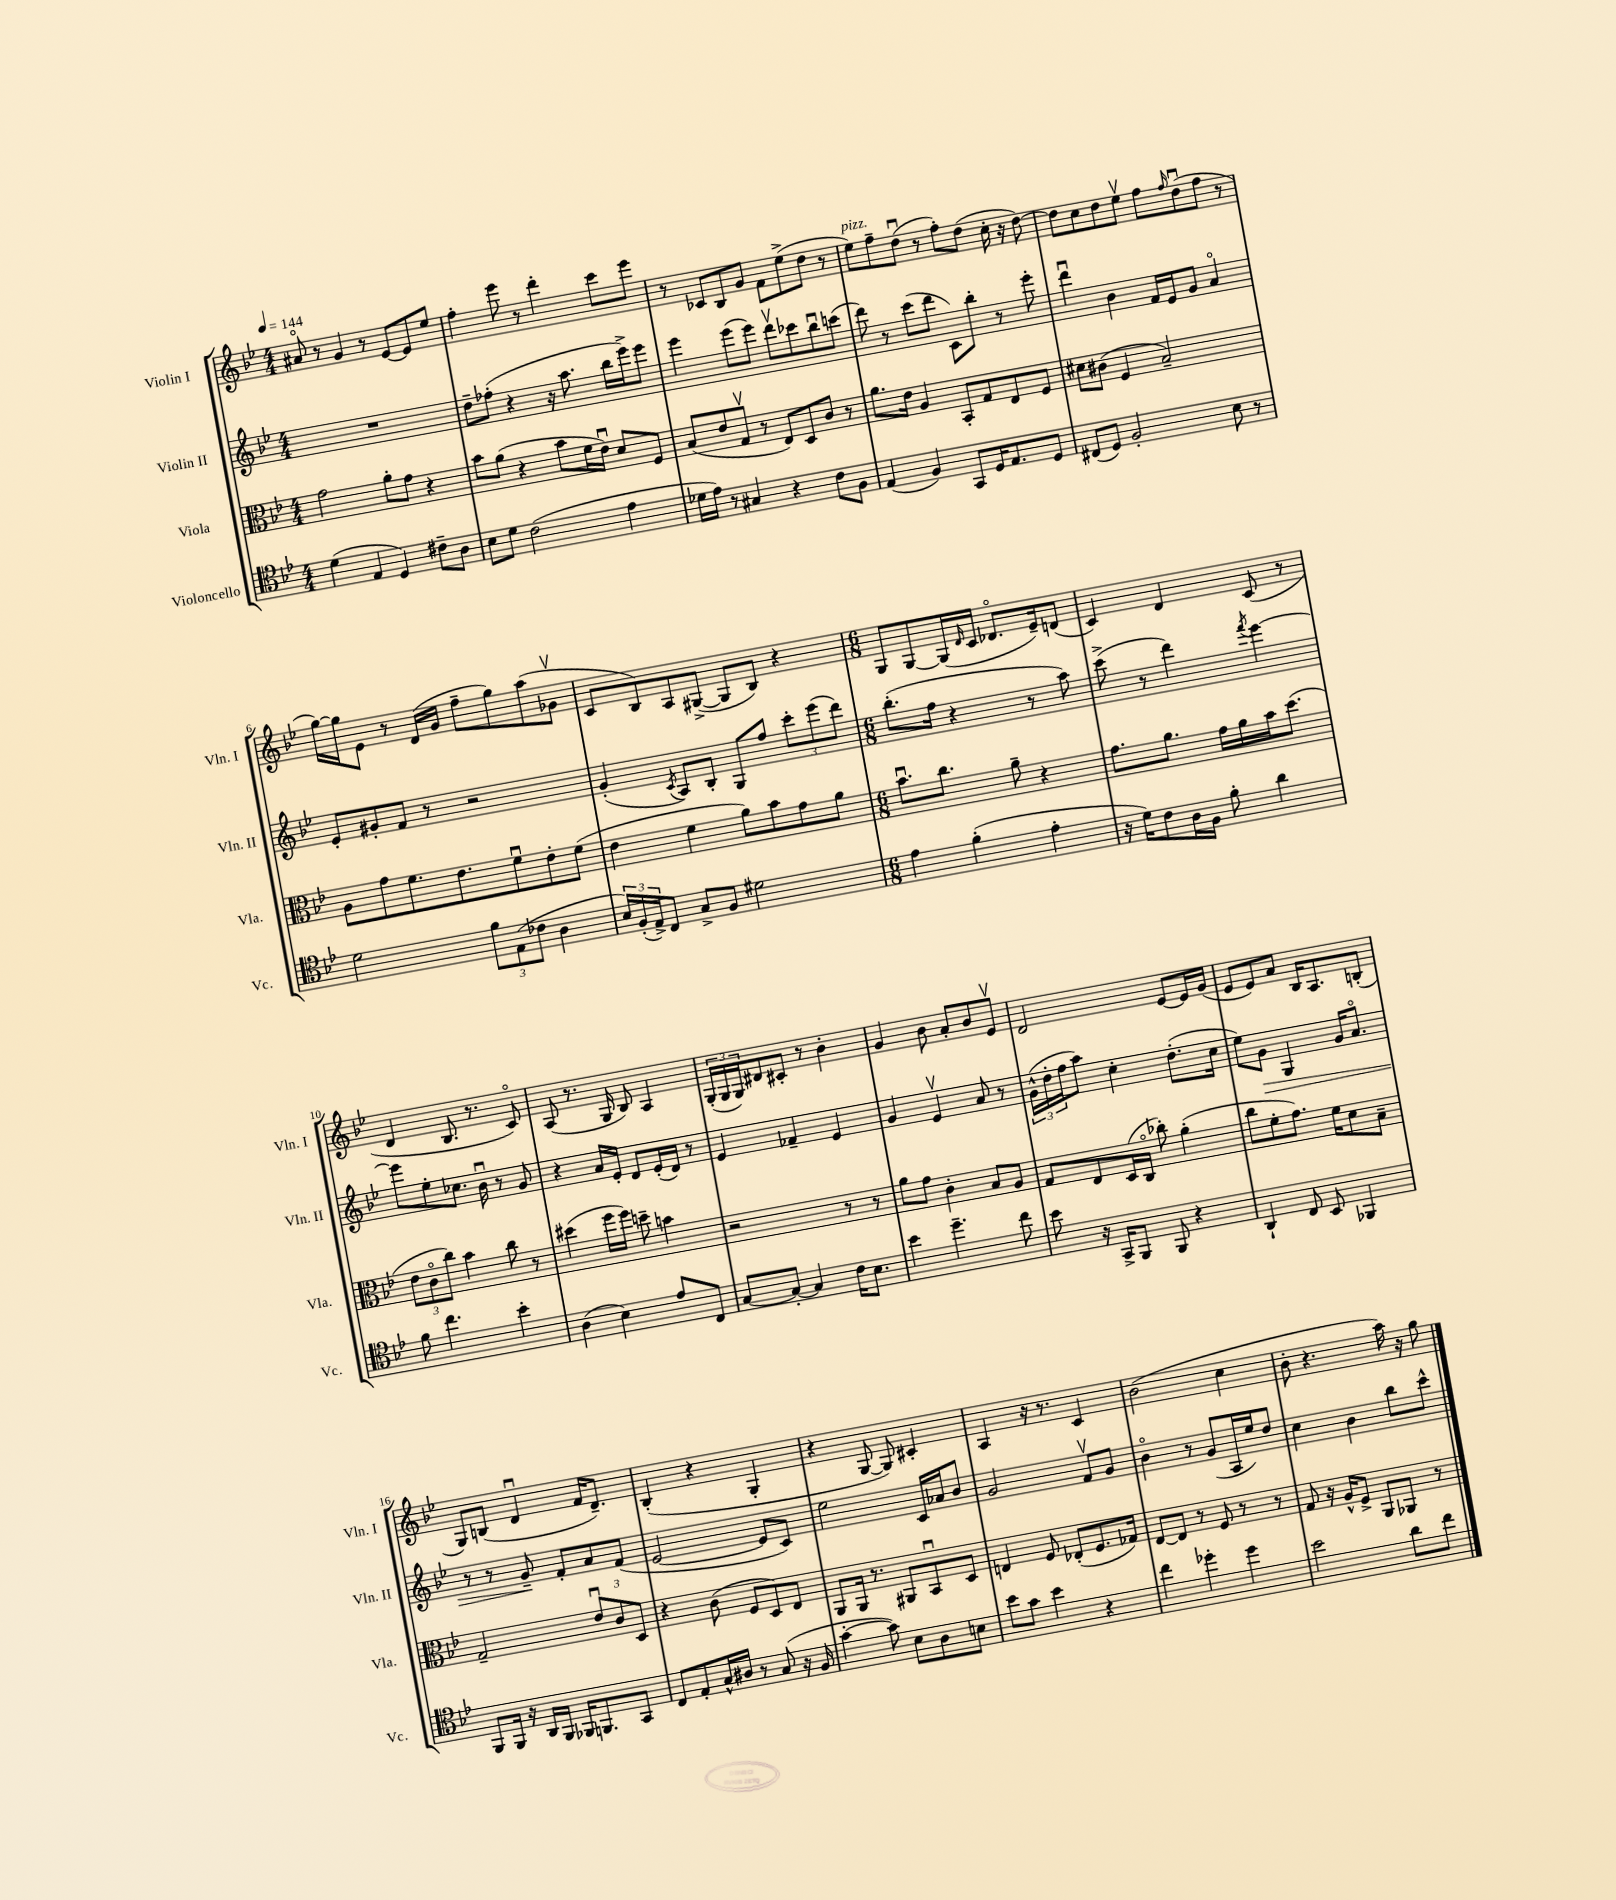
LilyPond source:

<<
\new StaffGroup <<
\new Staff = "s0" \with { instrumentName = "Violin I" shortInstrumentName = "Vln. I" } {
    \clef treble \key bes \major \numericTimeSignature \time 4/4 \tempo 4 = 144
    ais'8\flageolet r8 g'4 r8 ees'8~ ees'8 ees''8 |
    f''4-. ees'''8 r8 d'''4-. c'''8 ees'''8 |
    r8 ces'8 bes8 g'8 f'8 ees''8->( d''8 r8 |
    ees''8^\markup { \italic "pizz." }) f''8-- d''8\downbow( r8 f''8-.) d''8( c''16-. r16 d''8~) |
    d''8 c''8 d''8 ees''8\upbow f''8 \grace { f''16 } d''8\downbow( f''8 r8 |
    g''16~) g''16 ees'8 r8 d'16( g'16 f''8-- g''8) a''8( ges'8\upbow |
    c'8 bes8) a8 gis8~->( gis8 bes8) r4 |
    \numericTimeSignature \time 6/8 g8 g8~ g16( \grace { d'16 } c'16 des'8.\flageolet ees'16--) d'8( |
    c'4) d'4 c'8( r8 |
    d'4 bes8. r8. c'8\flageolet) |
    a8( r8. g16 bes8) a4 |
    \tuplet 3/2 { g16-.( g16 g16) } dis'8 cis'8-. r8 bes'4-. |
    g'4 bes'8 a'8-. bes'8 ees'8\upbow |
    d'2 ees'8~ ees'16 g'16( |
    ees'8 ees'8) a'8 bes16 a8. b8-.( |
    g8) b8( d'4\downbow f'16 d'8.--) |
    bes4-.( r4 g4-. |
    r4 g8~ g8) cis'4-. |
    a4 r16 r8. c'4 |
    bes'2( c''4 |
    bes'8-. r4. a''16) r16 g''8 \bar "|." |
}
\new Staff = "s1" \with { instrumentName = "Violin II" shortInstrumentName = "Vln. II" } {
    \clef treble \key bes \major \numericTimeSignature \time 4/4
    R1 |
    d''8-- fes''8-.( r4 r16 a''8. bes''16 ees'''16->) ees'''8 |
    ees'''4 ees'''8( ees'''8) d'''8\upbow ces'''8 bes''8\downbow c'''8( |
    d'''8) r8 c'''8( d'''8 c'8) bes''8-. r8 ees'''8-. |
    d'''4\downbow bes'4 f'16 ees'16 g'8 a'4\flageolet |
    ees'8-. gis'8-. f'8 r8 r2 |
    g'4-.( \acciaccatura { c'8 } a8) bes8-. g8 f''8 \tuplet 3/2 { c'''8-. ees'''8( d'''8) } |
    \numericTimeSignature \time 6/8 bes''8.-.( f''16 r4 r8 a''8) |
    c'''8->( r8 d'''4) \acciaccatura { f'''8 } ees'''4~ |
    ees'''8 ees''8-. ces''8. bes'16\downbow r8 g'8 |
    r4 a'16 ees'16-. d'8 ees'16-.( d'16) r8 |
    ees'4 fes'4-- ees'4 |
    g'4 ees'4\upbow a'8 r8 |
    \tuplet 3/2 { g'16-^( d''16-. f''16 } a''8) c''4-. d''8.-.( c''16 |
    ees''8) g'8\> g4 g'16 a'8.\flageolet |
    r8 r8 g'8--\! f'8-. a'8 f'8( |
    ees'2~ ees'8 c'8) |
    ees''2 c'16 aes'16 bes'8 |
    g'2 f'8\upbow g'8 |
    bes'4\flageolet r8 g'8( a16 ees''16) d''8 |
    c''4 bes'4 bes''8 c'''8-^ \bar "|." |
}
\new Staff = "s2" \with { instrumentName = "Viola" shortInstrumentName = "Vla." } {
    \clef alto \key bes \major \numericTimeSignature \time 4/4
    g'2 a'8-. g'8 r4 |
    bes'8 a'8( r4 bes'8 f'16 ees'16\downbow) d'8 f8 |
    bes8( ees'8 g8\upbow r8 ees8) d8 c'8 r8 |
    a'8. ees'16 a4 bes,8-. g8 ees8 f8 |
    dis'8 cis'8( f4 bes2--) |
    a8 g'8 f'8. ees'8. f'8\downbow ees'8-. f'8( |
    ees'4 f'4 a'8) bes'8 g'8 a'8 |
    \numericTimeSignature \time 6/8 bes'8.\downbow c''8. a'8-- r4 |
    g'8. a'8. g'16 a'16 bes'16 d''8.( |
    \tuplet 3/2 { ees'8 c'8\flageolet c''8) } bes'4 c''8 r8 |
    dis''4( f''16 f''16) d''8-- b'4 |
    r2 r8 r8 |
    a'8 g'8 c'4-. bes8 a8 |
    g8 ees8 d16( c16\flageolet ces''8-.) a'4-.( |
    c''8 f'8-. g'8.) f'16 d'8 bes8-- |
    g2-- \tuplet 3/2 { ees'8\downbow c'8 d8 } |
    r4 c'8( f8 d8) ees8 |
    a,8 a,16 r8. ais,8 bes,8\downbow d8 |
    e4 f8 ees8-.( f8. ges16) |
    ees8~ ees8 r8 f8 r8 r8 |
    g8 r16 a16-^ f8-> a,8 aes,8 r8 \bar "|." |
}
\new Staff = "s3" \with { instrumentName = "Violoncello" shortInstrumentName = "Vc." } {
    \clef tenor \key bes \major \numericTimeSignature \time 4/4
    d'4( ees4 d4) cis'8-- a8 |
    bes8 d'8 c'2( ees'4 |
    des'16 ees'16) r8 gis4 r4 c'8 f8 |
    ees4( f4) g,8 d16 ees8. d8 |
    cis8( d8) f2-. bes8 r8 |
    d'2 \tuplet 3/2 { f'8 ees8( ces'8 } a4 |
    \tuplet 3/2 { bes16) f16-.( ees16->) } c8 g8-> f8 dis'2 |
    \numericTimeSignature \time 6/8 ees'4 f'4-.( ees'4-. |
    r16 d'16) c'8 a16 f16 f'8-. a'4 |
    f'8 c''4. bes'4-. |
    a4( bes4) ees'8 c8 |
    g8~ g8~-. g4 c'16 bes8. |
    bes'4 d''4.-- c''8 |
    bes'8 r16 g,16-> f,8 f,8 r4 |
    a,4-! c8 bes,8 fes,4 |
    f,8 f,16 r16 a,16 f,16 fes,16 f,8. g,8 |
    c8 ees8-. g16-^ ais16 r8 g8( r16 f16 |
    g'4~-. g'8) bes8 a8 b8 |
    bes'8 g'8 bes'4 r4 |
    c''4 des''4-. des''4 |
    bes'2 a'8 c''8 \bar "|." |
}
>>
>>
